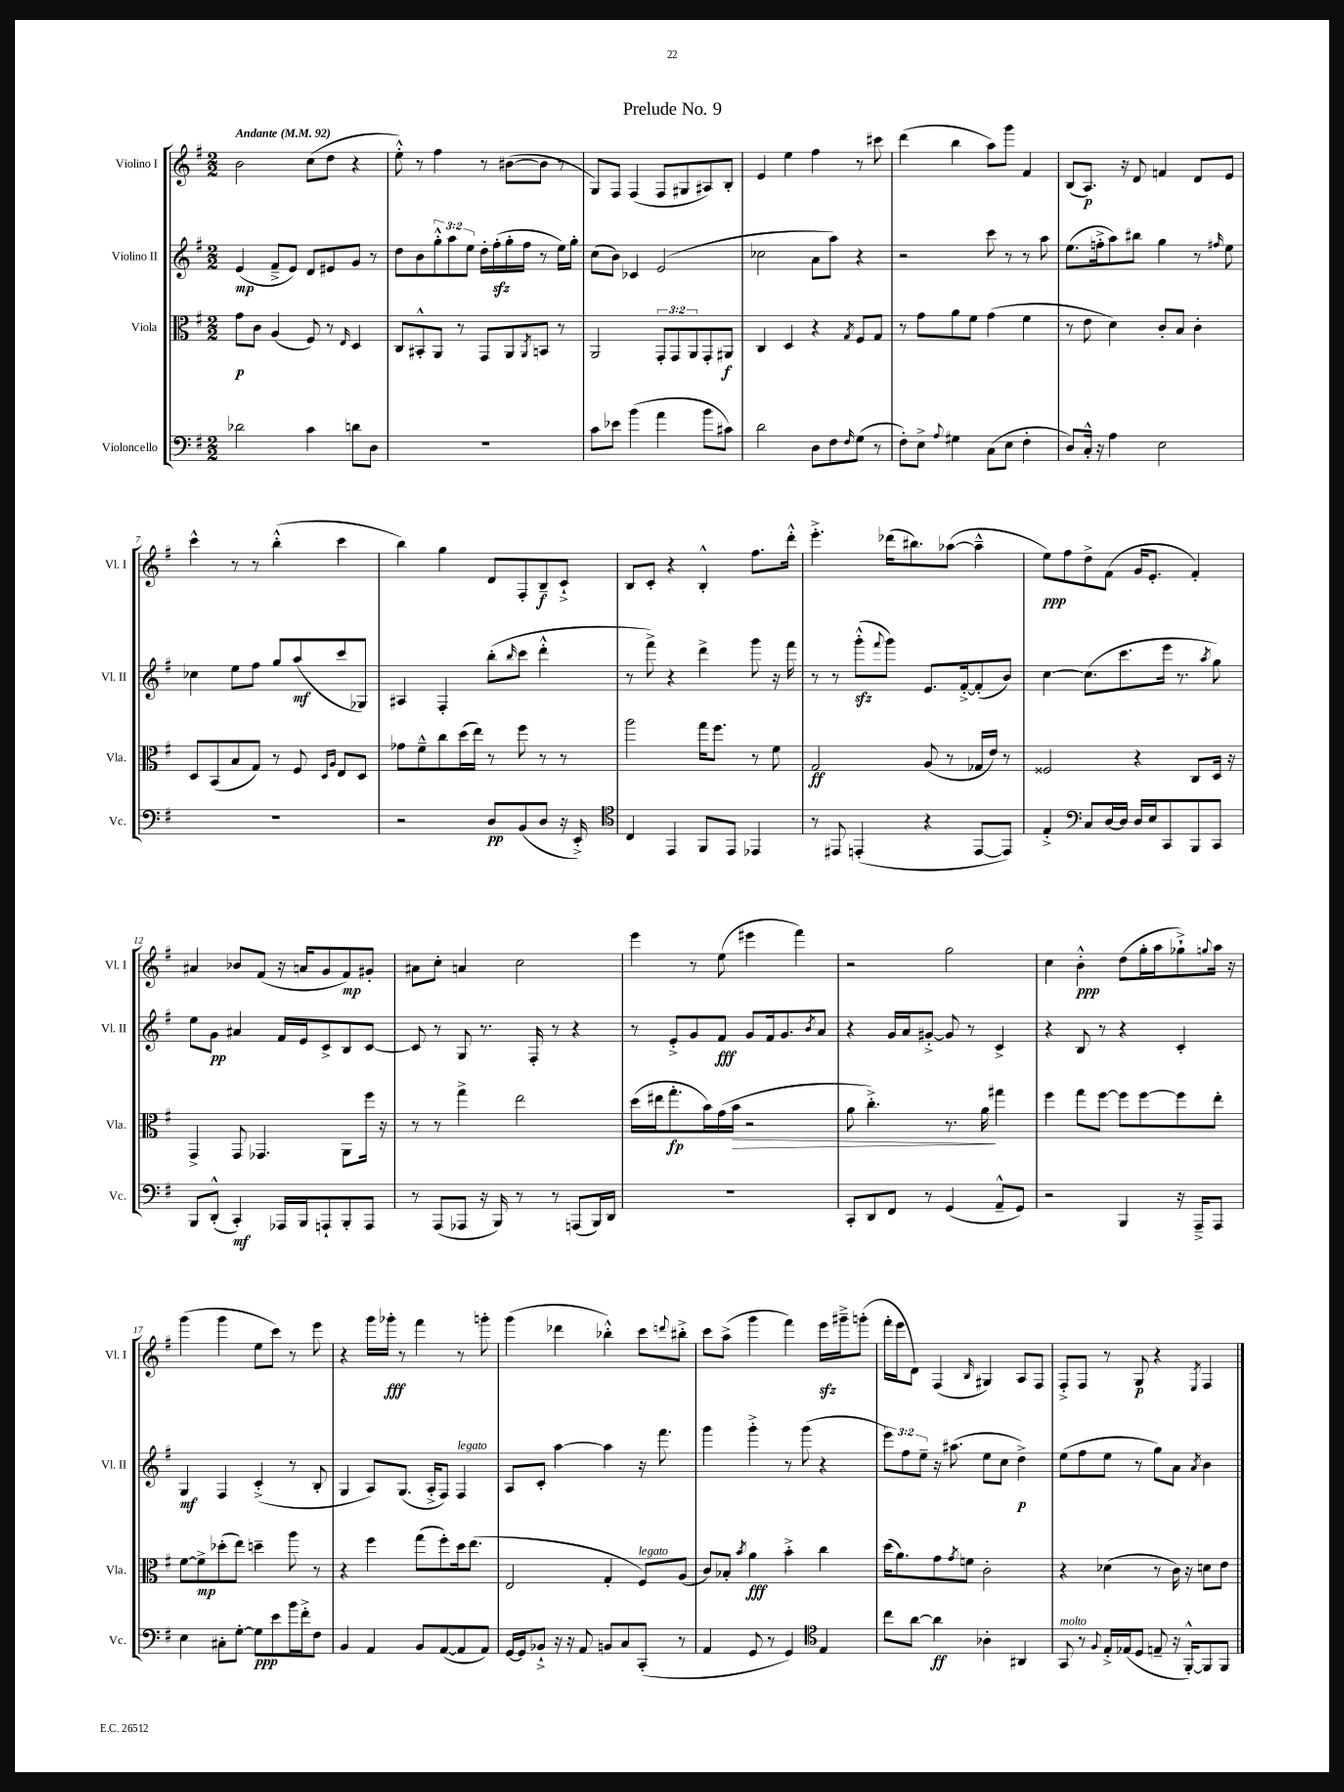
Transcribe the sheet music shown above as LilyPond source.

\header { title = "Prelude No. 9" }
<<
\new StaffGroup <<
\new Staff = "s0" \with { instrumentName = "Violino I" shortInstrumentName = "Vl. I" } {
    \clef treble \key g \major \numericTimeSignature \time 2/2 \tempo "Andante" 4 = 92
    b'2 c''8( d''8 r4 |
    e''8-.-^) r8 fis''4 r8 bis'8~( bis'8 r8 |
    g8) fis8 fis4( fis8 gis8 ais8) b8-. |
    e'4 e''4 fis''4 r8 cis'''8 |
    d'''4( b''4 a''8) g'''8 fis'4 |
    b8( a8.\p) r16 d'8 f'4 d'8 e'8 |
    c'''4-^ r8 r8 b''4-.-^( c'''4 |
    b''4) g''4 d'8 fis8-. b8--\f c'8-!-> |
    b8 c'8-. r4 b4-.-^ fis''8. d'''16-.-^ |
    e'''4.-.-> des'''16( bis''8.) aes''8~( aes''4---^ |
    e''8\ppp) fis''8 d''8-> fis'8( g'16 e'8.-. fis'4-.) |
    ais'4 bes'8 fis'8( r16 a'16 g'8 fis'8\mp) gis'8-. |
    ais'8 c''8-. a'4 c''2 |
    e'''4 r8 e''8( eis'''4 fis'''4) |
    r2 g''2 |
    c''4 b'4-.-^\ppp d''8( g''16-. a''16 ges''8-!->) \appoggiatura { g''8 } a''16 r16 |
    g'''4( g'''4 e''8 c'''8) r8 e'''8 |
    r4 g'''16 ges'''16-.\fff r8 fis'''4 r8 g'''8-. |
    g'''4( des'''4 bes''4-.-^) c'''8 \appoggiatura { d'''8 } bis''8-.-> |
    c'''8 a''8->( g'''4 fis'''4) e'''16\sfz gis'''16---> g'''8-.( |
    fis'''16-. e'''16 d'8) fis4( \grace { b16 } gis4) a8 fis8 |
    fis8-.-> fis8 r8 g8\p r4 \acciaccatura { e8 } fis4 \bar "|." |
}
\new Staff = "s1" \with { instrumentName = "Violino II" shortInstrumentName = "Vl. II" } {
    \clef treble \key g \major \numericTimeSignature \time 2/2 \override Staff.TupletNumber.text = #tuplet-number::calc-fraction-text
    e'4\mp( fis'8---> e'8) d'8 eis'8 g'8 r8 |
    d''8 b'8 \tuplet 3/2 { g''8-.-^ a''8 e''8 } d''16-. fis''16-.\sfz( g''16-. fis''16 r8 e''16) g''16-. |
    c''8( b'8) ces'4 e'2( |
    ces''2 a'8 a''8) r4 |
    r2 c'''8 r8 r8 a''8 |
    e''8.( f''16-.-> a''8) bis''8 g''4 r8 \grace { fis''16 } e''8 |
    ces''4 e''8 fis''8 g''8 a''8\mf( c'''8 ges8) |
    ais4 fis4-. b''8-.( \grace { b''16 } c'''8 d'''4-.-^ |
    r8 fis'''8->) r4 d'''4-> g'''8 r16 fis'''16 |
    r8 r8 g'''8-.-^\sfz( \appoggiatura { fis'''8 } g'''8) e'8. fis'16~-.-> fis'8-.( b'8) |
    c''4~ c''8.( c'''8. e'''16 r8. \acciaccatura { a''8 } g''8) |
    e''8 g'8\pp ais'4 fis'16 e'16 c'8-> b8 c'8~ |
    c'8 r8 g8 r8. fis16-. r8 r4 |
    r8 e'8-.-> g'8 fis'8\fff g'8 fis'16 g'8. \acciaccatura { b'8 } a'8 |
    r4 g'16 a'16 gis'8~-.-> gis'8 r8 c'4-> |
    r4 b8 r8 r4 c'4-. |
    g4\mf fis4 c'4-.->( r8 b8-. |
    g4 a8) g8.( a16-.-> fis8) fis4^\markup { \italic "legato" } |
    a8 c'8-. a''4~ a''4 r16 fis'''8. |
    g'''4 g'''4-.-> r8 g'''8( r4 |
    \tuplet 3/2 { e'''8) fis''8 e''8-- } r16 ais''8.( e''8 c''8 d''4->\p) |
    e''8( fis''8 e''8 r8 g''8) a'8 \acciaccatura { a'8 } b'4 \bar "|." |
}
\new Staff = "s2" \with { instrumentName = "Viola" shortInstrumentName = "Vla." } {
    \clef alto \key g \major \numericTimeSignature \time 2/2 \override Staff.TupletNumber.text = #tuplet-number::calc-fraction-text
    g'8\p c'8 a4( fis8) r8 \grace { e16 } d4 |
    c8 bis,8-.-^ a,8 r8 g,8 a,8 \acciaccatura { a,8 } b,8 r8 |
    a,2 \tuplet 3/2 { g,8-. g,8 a,8 } g,8-. ais,8\f |
    c4 d4 r4 \acciaccatura { g8 } fis8 g8 |
    r8 g'8 a'8 fis'8 g'4( fis'4 |
    r8 e'8 d'4) c'8-. b8 c'4-. |
    d8 b,8( b8 g8) r8 fis8 \grace { d16 a16 } e8 d8 |
    ges'8 fis'8---^ c''8 d''16( e''16) r8 fis''8 r8 r8 |
    a''2 g''16 fis''8. r8 fis'8 |
    g2\ff a8( r8 ges16 e'16) r8 |
    fisis2 r4 c8 d16 r16 |
    g,4-> g,8 ges,4. a,8 fis''16 r16 |
    r8 r8 g''4-> e''2 |
    d''16( eis''16 g''8.-.\fp b'16) g'16( b'16\> r2 |
    a'8 c''4.-.->) r8. a'16\! gis''4 |
    fis''4 g''8 fis''8~ fis''8 fis''8~ fis''8 e''8-. |
    fis'8~ fis'8->\mp des''8-.( e''8) d''4-- a''8 r8 |
    r4 fis''4 g''8( fis''8-.) d''16 e''8.( |
    e2 g4-. fis8^\markup { \italic "legato" }) a8( |
    c'8) bes8-. \acciaccatura { b'8 } a'4\fff b'4-.-> c''4 |
    d''16( a'8.) g'8 \acciaccatura { g'8 } f'8 c'2-. |
    r4 des'4( r8 c'16) r16 d'8 e'8 \bar "|." |
}
\new Staff = "s3" \with { instrumentName = "Violoncello" shortInstrumentName = "Vc." } {
    \clef bass \key g \major \numericTimeSignature \time 2/2
    des'2 c'4 d'8 d8 |
    R1 |
    c'8 ees'8 b'4( a'4 b'8 cis'8) |
    d'2 d8 fis8 \grace { fis16 } g8( r8 |
    fis8-.) e8-> \appoggiatura { a8 } gis4 c8( e8 fis4-. |
    d8) c16-.-^ r16 a4 e2 |
    R1 |
    r2 d8\pp b,8( d8 r16 e,16-.->) |
    \clef tenor c4 e,4 fis,8 e,8 ees,4 |
    r8 eis,8 e,4-.( r4 e,8~ e,8) |
    e4-.-> \clef bass c8 d16~ d16 d16 e16 c,8 b,,8 c,8 |
    b,,8 d,8-.-^( c,4-.\mf) aes,,16 b,,16 a,,8-! b,,8-. a,,8 |
    r8 a,,8( aes,,8 r16 b,,16) r8 r8 a,,8( b,,16) d,16 |
    R1 |
    c,8-. d,8 fis,8 r8 g,4( a,8---^ g,8) |
    r2 b,,4 r16 a,,16---> a,,8 |
    e4 cis8-. g8~-. g8\ppp e'8 b'16 fis'16-.-> fis8 |
    b,4 a,4 b,8 a,8~( a,8 a,8) |
    g,16~ g,16 bes,8-!-> r16 r16 a,8 b,8 c8 c,8-.( r8 |
    a,4 g,8 r8 g,4) \clef tenor e4 |
    c''8 a'8~ a'4\ff aes4-. ais,4 |
    g,8^\markup { \italic "molto" } r8 \appoggiatura { fis8 } e16-.-> ees16( d8 e8-- r16 fis,16~-.-^) fis,8 fis,8 \bar "|." |
}
>>
>>
